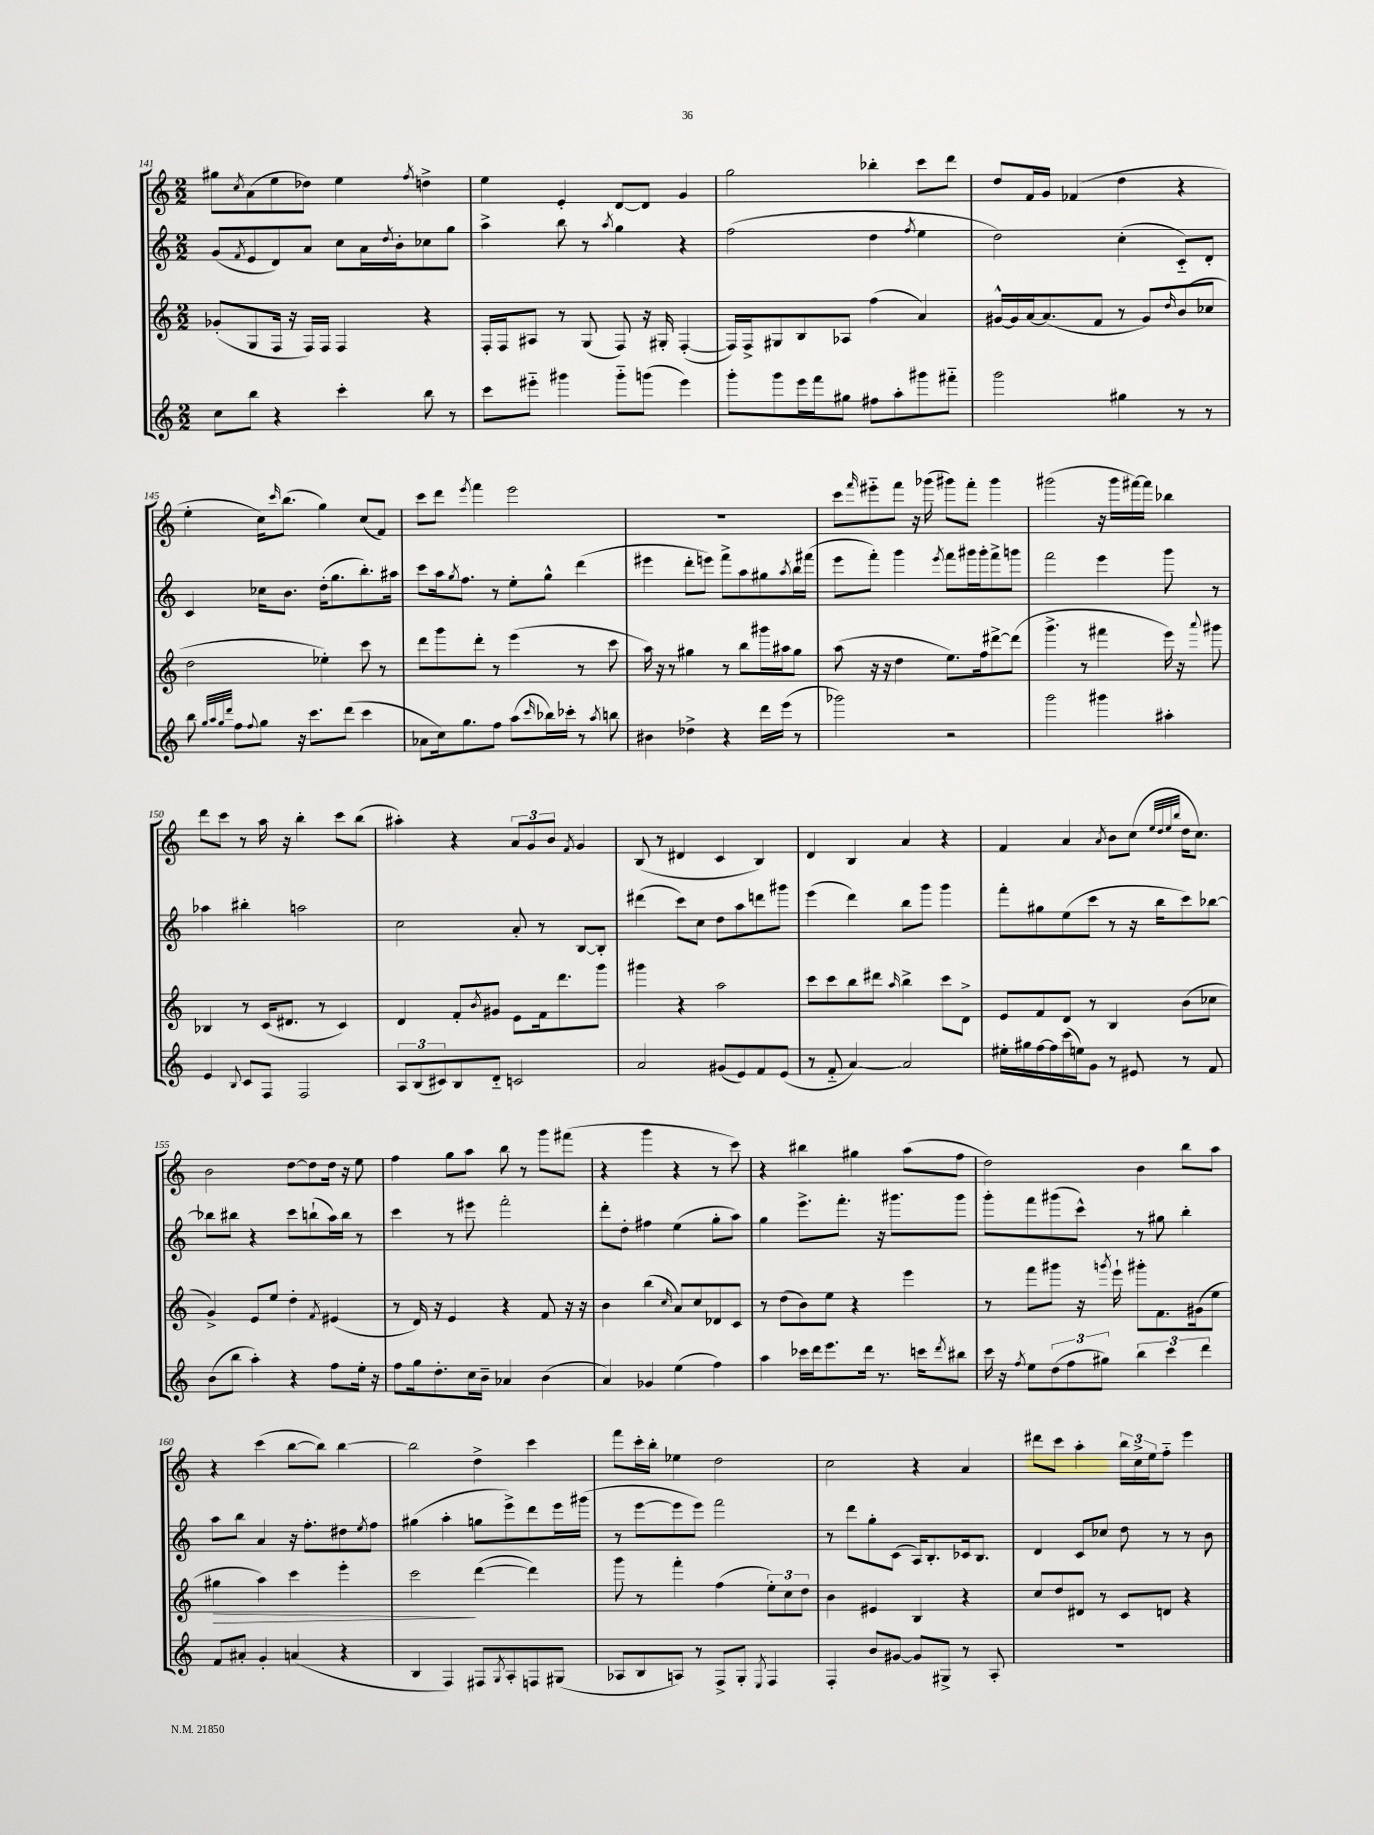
<<
\new StaffGroup <<
\new Staff = "s0" {
    \clef treble \key c \major \numericTimeSignature \time 2/2
    gis''8 \acciaccatura { c''8 } a'8( e''8 des''8) e''4 \acciaccatura { f''8 } d''4-> |
    e''4 e'4-. d'8~ d'8 g'4 |
    g''2 bes''4-. c'''8 d'''8 |
    d''8 f'16 g'16 fes'4( d''4 r4 |
    e''4-. c''16) \grace { c'''16 } b''8.( g''4) c''8( f'8) |
    c'''8 d'''8 \acciaccatura { e'''8 } f'''4 e'''2 |
    R1 |
    c'''8 \grace { f'''16 } eis'''8-_ f'''8 r16 ges'''16( gis'''8) f'''8-. gis'''4 |
    gis'''2( r16 gis'''16 fis'''16~) fis'''16 bes''4 |
    d'''8 c'''8 r8 a''16 r16 b''4-. c'''8 b''8( |
    ais''4-.) r4 \tuplet 3/2 { a'8 g'8 b'8 } \acciaccatura { f'8 } g'4 |
    b8( r8 dis'4 c'4 b4) |
    d'4 b4 a'4 r4 |
    f'4 a'4 \acciaccatura { a'8 } b'8 c''8( \grace { e''32 d''32 e''32 b''32 } d''16 c''8.) |
    b'2 d''8~ d''8 d''16 r16 e''8 |
    f''4 g''8 a''8 b''8 r8 g'''8 fis'''8( |
    r4 g'''4 r4 r8 c'''8) |
    r4 bis''4 gis''4 a''8( f''8 |
    d''2) b'4 b''8 a''8 |
    r4 c'''4( b''8~ b''8) b''4~ |
    b''2 d''4-> c'''4 |
    f'''8 c'''16-. b''16-. ees''4 d''2 |
    c''2 r4 a'4 |
    dis'''8 c'''8 a''4-. \tuplet 3/2 { b''16 c''16-> e''16 } f''8-_ e'''4 \bar "|." |
}
\new Staff = "s1" {
    \clef treble \key c \major \numericTimeSignature \time 2/2
    g'8( \acciaccatura { f'8 } e'8 d'8) a'8 c''8 a'16 \acciaccatura { d''8 } b'16-. ces''8 g''8 |
    a''4-> b''8 r8 \acciaccatura { a''8 } g''4 r4 |
    f''2( d''4 \acciaccatura { f''8 } e''4 |
    d''2) c''4-.( c'8-_) d'8-. |
    c'4 ces''16 b'8. d''16-.( g''8. b''8.-.) ais''16 |
    c'''8 a''16 \acciaccatura { g''8 } f''8. r8 e''8-. g''8-^ d'''4( |
    eis'''4 d'''8-. e'''8) f'''8-> a''8 gis''8 \acciaccatura { a''8 } b''16 fis'''16( |
    e'''8 f'''8-.) g'''4 \acciaccatura { e'''8 } f'''8 gis'''16 gis'''16-. f'''8-> g'''8 |
    f'''2 e'''4 g'''8 r8 |
    aes''4 bis''4-. a''2 |
    c''2 a'8-. r8 b8~ b8-. |
    dis'''4( c'''8) c''8 d''8 a''8 d'''8 gis'''8 |
    e'''4( d'''4) b''8 g'''8 g'''4 |
    f'''8-. gis''8 e''8( c'''8 r8 r16 b''16 c'''8) bes''8~ |
    bes''8 bis''8 r4 c'''8 b''8-!( a''16) b''16 r8 |
    c'''4 r8 eis'''8 f'''2-. |
    d'''8-. d''8-. fis''4 e''4( g''8-. a''8) |
    g''4 e'''8.-> f'''8.-. r16 gis'''8. gis'''8 |
    g'''8-. f'''8 gis'''8( c'''8-^) r8 gis''8 b''4-. |
    a''8 b''8 a'4 r16 f''8.-. dis''8 \acciaccatura { e''8 } f''8 |
    gis''4( a''4-. g''8 e'''8->) d'''8 e'''16 gis'''16( |
    r8 e'''8~ e'''8 e'''8) f'''2 |
    r8 d'''8 g''8-. c'8( a16) b8.-. ces'16 b8. |
    d'4 c'8 ces''8 d''8 r8 r8 b'8 \bar "|." |
}
\new Staff = "s2" {
    \clef treble \key c \major \numericTimeSignature \time 2/2
    ges'8-.( g8 f16 r16 f16) f16 f4 r4 |
    f16-. f16 ais8 r8 g8( f8) r16 gis16-. f4~-.( |
    f16) f16-> gis8 b8 aes8 f''4( a'4) |
    gis'16~-^ gis'16 a'16~ a'8.( f'8 r8 gis'8) \grace { d''16 } b'8( ces''8 |
    d''2 ees''4-.) c'''8 r8 |
    d'''8 g'''8 d'''8-. r8 e'''4( r8 c'''8 |
    a''16) r16 r8 gis''4 r8 b''8 gis'''16 ais''16 gis''8 |
    a''8( r16 r16 d''4 e''8.) f''16 dis'''8~-> dis'''8( |
    g'''4.-> r8 fis'''4 e'''16) r16 \appoggiatura { a'''8 } gis'''8 |
    bes4 r8 c'16( dis'8. r8 c'4) |
    d'4 f'8-. \acciaccatura { b'8 } gis'8 e'8 f'16 d'''8. g'''8 |
    gis'''4 r4 a''2 |
    c'''8 c'''8 b''8 dis'''8 \grace { a''16 } b''4-> c'''8 d'8-> |
    e'8 f'8 d'8 r8 b4 b'8( ces''8 |
    g'4->) e'8 e''8 d''4-. \acciaccatura { f'8 } eis'4( |
    r8 d'16) r16 e'4 r4 f'8 r16 r16 |
    b'4 b''4( \grace { c''16 } a'8) c''8 des'8 c'8 |
    r8 d''8( b'8) e''8 r4 e'''4 |
    r8 f'''8 gis'''8 r16 \acciaccatura { g'''8 } e'''16-! gis'''8-. f'8. gis'16( e''8 |
    gis''4\> a''4) c'''4 e'''4-. |
    c'''2\! d'''4~( d'''4) |
    g'''8 r8 f'''4-. f''4( \tuplet 3/2 { e''8-.) c''8 d''8 } |
    b'4 eis'4 b4 r4 |
    c''8 d''8 dis'8 r8 c'8 d'8 r4 \bar "|." |
}
\new Staff = "s3" {
    \clef treble \key c \major \numericTimeSignature \time 2/2
    c''8 b''8 r4 c'''4-. b''8 r8 |
    c'''8 eis'''8-_ gis'''4 gis'''8-_ g'''8( eis'''4) |
    g'''8-. g'''8 e'''16 f'''16 gis''8 fis''8 a''8-. gis'''8 fis'''8-_ |
    g'''2 gis''4 r8 r8 |
    b''8 \grace { g''32 a''32 g''32 d'''32 } f''8 \appoggiatura { f''8 } g''8 r16 c'''8. d'''8( c'''4 |
    aes'8 c''16) g''8. f''8 a''8( \grace { c'''16 } bes''16) ces'''16-. r8 \acciaccatura { a''8 } b''8 |
    bis'4 des''4-> r4 d'''16 e'''16( r8 |
    ges'''2) r2 |
    g'''2 gis'''4 ais''4-. |
    e'4 \appoggiatura { b8 } c'8 f8 f2 |
    \tuplet 3/2 { a8 b8( cis'8) } b8 d'8-_ c'2 |
    a'2 gis'8( e'8) f'8 e'8( |
    r8 f'8-_ a'4~) a'2 |
    eis''16-. gis''16 f''16~ f''16 c'''16( e''16) g'8 r8 eis'8 r8 f'8 |
    b'8( b''8 a''4-.) r4 f''8 e''16-. r16 |
    f''8 g''16 d''8.-. c''16 b'16-- aes'4 b'4( |
    a'4) ges'4 e''4( f''4) |
    a''4 ces'''16 d'''16 e'''8. d'''16 r8. c'''16 \acciaccatura { d'''8 } bis''8 |
    c'''16 r16 \acciaccatura { f''8 } e''8 \tuplet 3/2 { d''8( f''8 gis''8) } \tuplet 3/2 { b''4 c'''4 d'''4 } |
    f'8 ais'8-. g'4-. a'4( r4 |
    b4 f4) fis8 \acciaccatura { g8 } a8-. f8 gis8( |
    aes8 b8 a8) r8 f8-> g8-. \acciaccatura { e8 } f4 |
    f4-. b'8 gis'8~ gis'8 gis8-> r8 a8-. |
    R1 \bar "|." |
}
>>
>>
\layout { \context { \Score currentBarNumber = #141 } }
